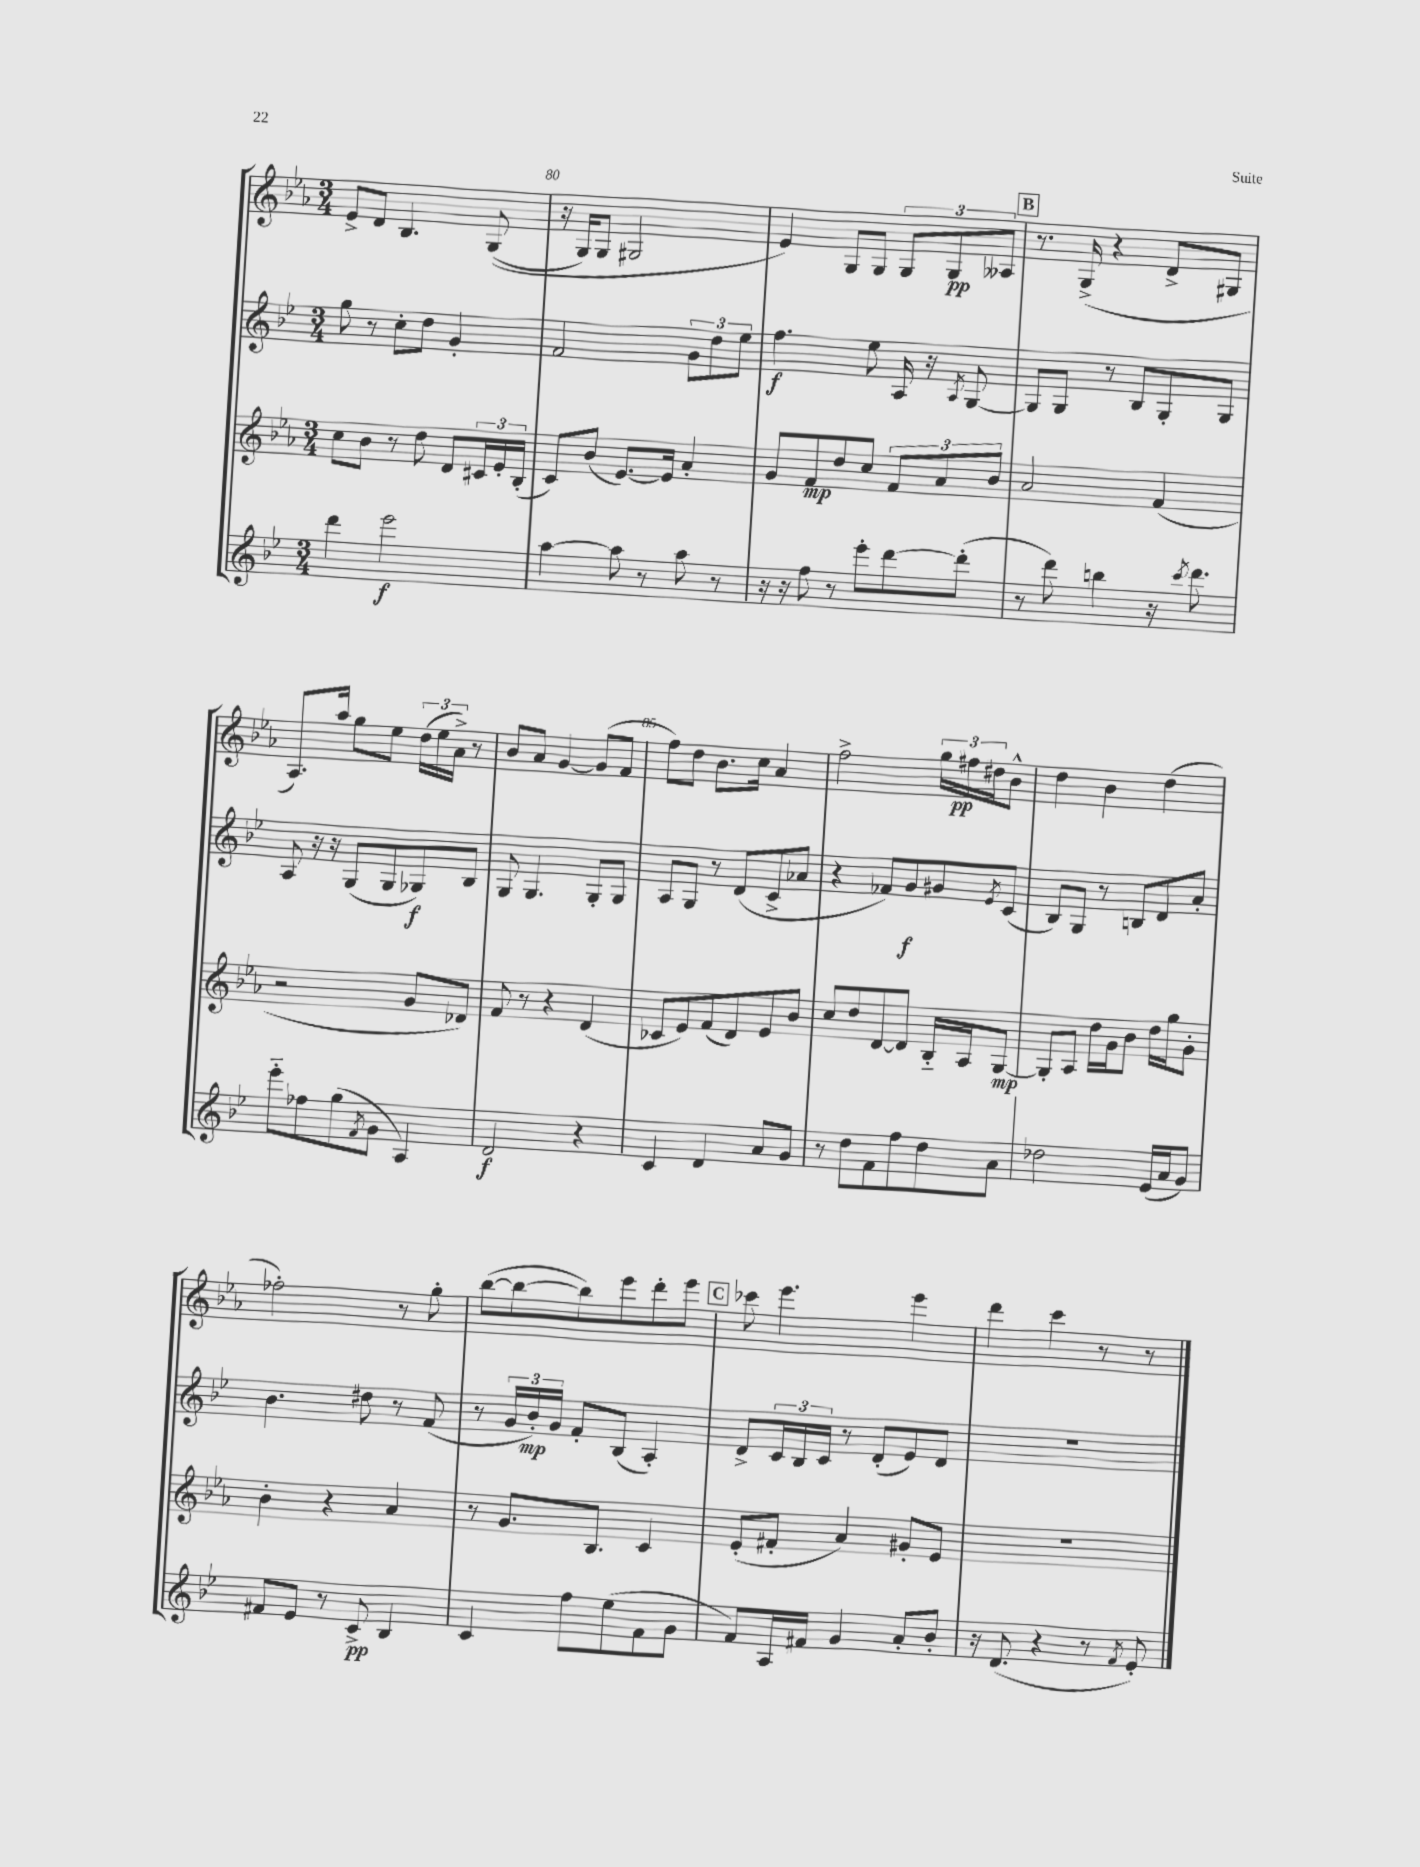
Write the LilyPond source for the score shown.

<<
\new StaffGroup <<
\new Staff = "s0" {
    \clef treble \key ees \major \numericTimeSignature \time 3/4
    ees'8-> d'8 bes4. g8(\( |
    r16 g16) g8 gis2 |
    ees'4\) g8 g8 \tuplet 3/2 { g8 g8\pp aeses8 } |
    \mark \markup { \box "B" } r8. g16->( r4 d'8-> gis8 |
    aes8.) aes''16 g''8 ees''8 \tuplet 3/2 { d''16( ees''16 aes'16->) } r8 |
    bes'8 aes'8 g'4~ g'8( f'8 |
    f''8) d''8 bes'8. c''16 aes'4 |
    f''2-> \tuplet 3/2 { g''16 fis''16\pp dis''16 } bes'8-^ |
    d''4 bes'4 d''4( |
    fes''2-.) r8 g''8-. |
    bes''8~( bes''8~ bes''8) ees'''8 d'''8-. ees'''8 |
    \mark \markup { \box "C" } ces'''8 ees'''4. ees'''4 |
    d'''4 c'''4 r8 r8 \bar "|." |
}
\new Staff = "s1" {
    \clef treble \key bes \major \numericTimeSignature \time 3/4
    g''8 r8 c''8-. d''8 g'4-. |
    f'2 \tuplet 3/2 { g'8 d''8 ees''8 } |
    f''4.\f ees''8 a16 r16 \acciaccatura { a8 } g8~ |
    \mark \markup { \box "B" } g8 g8 r8 bes8 g8-. g8 |
    a8 r16 r16 g8( g8 ges8\f) bes8 |
    g8 g4. g8-. g8 |
    a8 g8 r8 d'8( c'8-> aes'8 |
    r4 fes'8) g'8\f gis'8 \acciaccatura { ees'8 } c'8( |
    bes8) g8 r8 b8 d'8 a'8-. |
    bes'4. dis''8 r8 f'8( |
    r8 \tuplet 3/2 { g'16 bes'16-.\mp) g'16 } f'8-. bes8( a4-.) |
    \mark \markup { \box "C" } d'8-> \tuplet 3/2 { c'16 bes16 c'16 } r8 d'8-.( ees'8) d'8 |
    R2. \bar "|." |
}
\new Staff = "s2" {
    \clef treble \key ees \major \numericTimeSignature \time 3/4
    c''8 bes'8 r8 d''8 d'8 \tuplet 3/2 { cis'16 ees'16-. bes16-.( } |
    c'8) bes'8( ees'8.~) ees'16 aes'4-. |
    g'8 f'8\mp d''8 c''8 \tuplet 3/2 { f'8 aes'8 bes'8 } |
    \mark \markup { \box "B" } aes'2 f'4( |
    r2 g'8 des'8) |
    f'8 r8 r4 d'4( |
    ces'8 ees'8) f'8( d'8) ees'8 bes'8 |
    c''8 d''8 d'8~ d'8 bes16-_ aes16 g8~\mp |
    g8-. aes8 d''16 g'16 bes'8 d''16 g''16 g'8-. |
    bes'4-. r4 aes'4 |
    r8 g'8. bes8. c'4 |
    \mark \markup { \box "C" } ees'8-.( fis'8-. aes'4) gis'8-. ees'8 |
    R2. \bar "|." |
}
\new Staff = "s3" {
    \clef treble \key bes \major \numericTimeSignature \time 3/4
    d'''4 ees'''2\f |
    a''4~ a''8 r8 a''8 r8 |
    r16 r16 f''8 r8 ees'''8-. d'''8~ d'''8-.( |
    \mark \markup { \box "B" } r8 d'''8) b''4 r16 \acciaccatura { c'''8 } d'''8. |
    ees'''8-_ fes''8 g''8( \acciaccatura { f'8 } g'8 a4) |
    d'2\f r4 |
    c'4 d'4 a'8 g'8 |
    r8 d''8 f'8 f''8 d''8 a'8 |
    des''2 ees'16( a'16 g'8) |
    fis'8 ees'8 r8 c'8->\pp bes4 |
    c'4 f''8 ees''8( f'8 g'8 |
    \mark \markup { \box "C" } f'8) a16 fis'16 g'4 a'8-. bes'8-. |
    r16 d'8.( r4 r8 \acciaccatura { f'8 } ees'8-.) \bar "|." |
}
>>
>>
\layout { \context { \Score currentBarNumber = #79 \override BarNumber.break-visibility = ##(#f #t #t) barNumberVisibility = #(every-nth-bar-number-visible 5) } }
